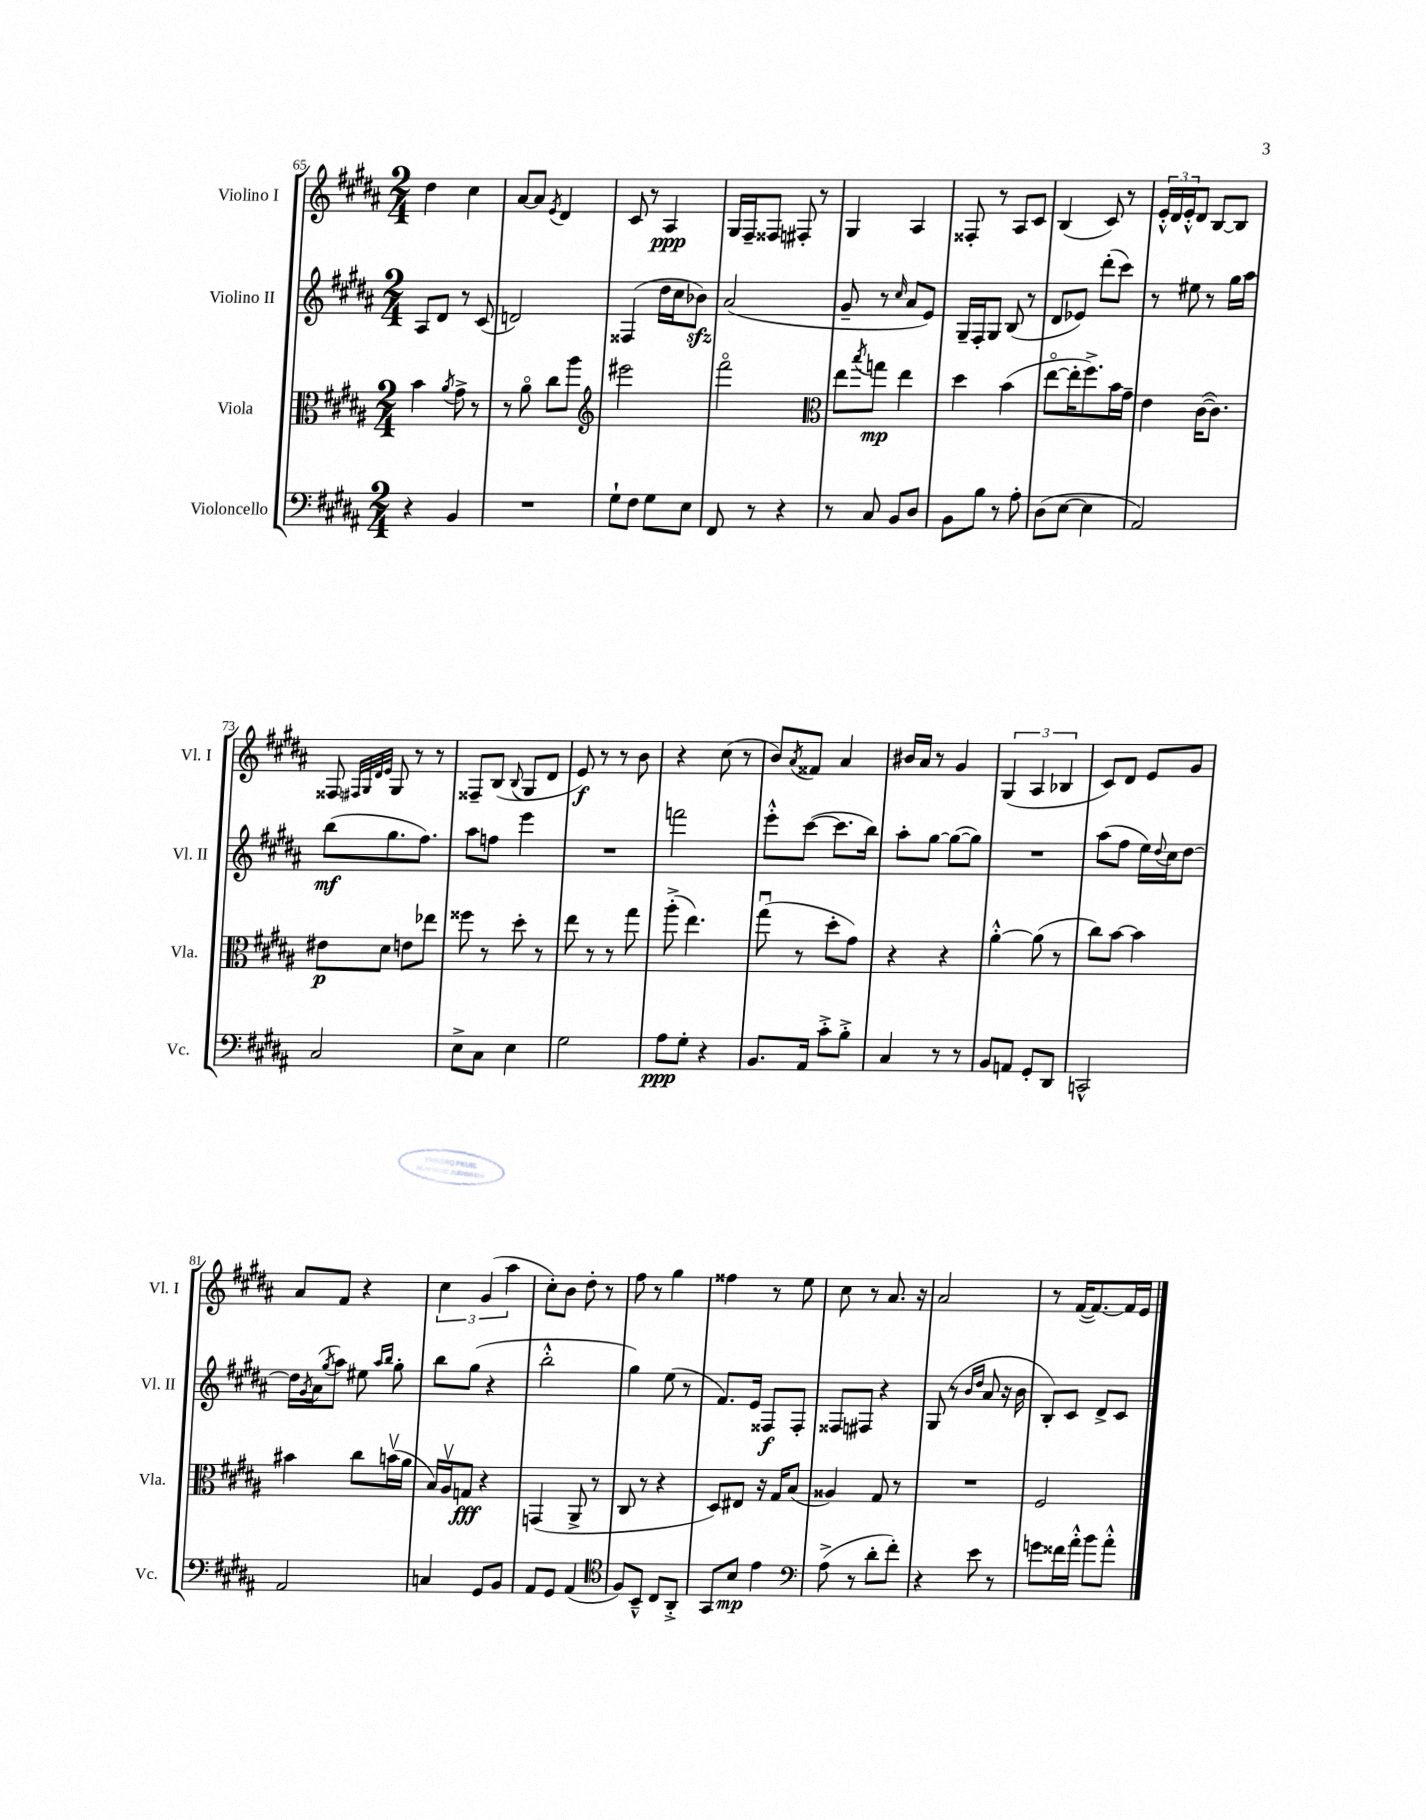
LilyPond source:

<<
\new StaffGroup <<
\new Staff = "s0" \with { instrumentName = "Violino I" shortInstrumentName = "Vl. I" } {
    \clef treble \key b \major \numericTimeSignature \time 2/4
    dis''4 cis''4 |
    ais'8~ ais'8 \acciaccatura { e'8 } dis'4 |
    cis'8 r8 ais4\ppp |
    gis16 fis16-- fisis8 fis8-. r8 |
    gis4 ais4 |
    fisis8-. r8 ais8 cis'8 |
    b4( cis'8) r8 |
    \tuplet 3/2 { e'16-.-^ dis'16 e'16-.-^ } dis'8 b8~ b8 |
    fisis8 \grace { fis32 gis32 dis'32 e'32 } gis8 r8 r8 |
    fisis8-- b8( \appoggiatura { b8 } gis8 dis'8 |
    e'8\f) r8 r8 b'8 |
    r4 cis''8( r8 |
    b'8) \acciaccatura { ais'8 } fisis'8 ais'4 |
    bis'16 ais'16 r8 gis'4 |
    \tuplet 3/2 { gis4( ais4 bes4 } |
    cis'8) dis'8 e'8 gis'8 |
    ais'8 fis'8 r4 |
    \tuplet 3/2 { cis''4 gis'4( ais''4 } |
    cis''8-.) b'8 dis''8-. r8 |
    fis''8 r8 gis''4 |
    fisis''4 r8 e''8 |
    cis''8 r8 ais'8. r16 |
    ais'2 |
    r8 fis'16~( fis'8.~) fis'16 e'16 \bar "|." |
}
\new Staff = "s1" \with { instrumentName = "Violino II" shortInstrumentName = "Vl. II" } {
    \clef treble \key b \major \numericTimeSignature \time 2/4
    ais8 dis'8 r8 cis'8( |
    d'2) |
    fisis4( dis''16 cis''16 bes'8\sfz) |
    ais'2( |
    gis'8-- r8 \grace { cis''16 } ais'8 e'8) |
    gis16-- fis16-. gis8 b8( r8 |
    dis'8 ees'8) dis'''8-.( cis'''8) |
    r8 eis''8 r8 gis''16 ais''16 |
    b''8\mf( gis''8. fis''8.) |
    ais''8 f''8 e'''4 |
    R2 |
    f'''2 |
    e'''8-.-^ cis'''8~( cis'''8. b''16) |
    ais''8-. gis''8~ gis''8~( gis''8) |
    R2 |
    ais''8( fis''8 e''16) \appoggiatura { dis''8 } cis''16 dis''8~ |
    dis''16 \acciaccatura { gis'8 } ais'16( \acciaccatura { gis''8 } ais''8) eis''8 \grace { ais''16 b''16 } gis''8-. |
    b''8 gis''8( r4 |
    b''2-.-^ |
    gis''4) e''8( r8 |
    fis'8.) e'16 fisis8\f fisis8-. |
    fisis8 fis8 r4 |
    gis8( r8 \grace { b'16 dis''16 } ais'8 r16 b'16 |
    b8-.) cis'8 dis'8-> cis'8 \bar "|." |
}
\new Staff = "s2" \with { instrumentName = "Viola" shortInstrumentName = "Vla." } {
    \clef alto \key b \major \numericTimeSignature \time 2/4
    b'4 \acciaccatura { ais'8 } gis'8-> r8 |
    r8 ais'8\flageolet cis''8 ais''8 |
    \clef treble eis'''2 |
    fis'''2\flageolet |
    \clef alto e''8 \acciaccatura { b''8 } g''8\mp e''4 |
    dis''4 b'4( |
    e''8~\flageolet e''16-. fis''8.->) b'16 gis'16-- |
    e'4 cis'16~( cis'8.) |
    eis'8\p dis'8 e'8 ees''8 |
    fisis''8 r8 dis''8-. r8 |
    e''8 r8 r8 gis''8 |
    ais''8-.->( e''4.) |
    gis''8\downbow( r8 dis''8-. gis'8) |
    r4 r4 |
    ais'4~-.-^ ais'8( r8 |
    cis''8) b'8~ b'4 |
    bis'4 cis''8 b'16\upbow( ais'16 |
    b16) ais16\upbow g8\fff r4 |
    g,4( ais,8-> r8 |
    cis8 r8 r4 |
    dis8) eis8 r16 gis16 b8( |
    aisis4) gis8 r8 |
    R2 |
    fis2 \bar "|." |
}
\new Staff = "s3" \with { instrumentName = "Violoncello" shortInstrumentName = "Vc." } {
    \clef bass \key b \major \numericTimeSignature \time 2/4
    r4 b,4 |
    R2 |
    gis8-! fis8 gis8 e8 |
    fis,8 r8 r4 |
    r8 cis8 b,8 dis8 |
    b,8 b8 r8 ais8-. |
    dis8( e8~ e4 |
    ais,2) |
    cis2 |
    e8-> cis8 e4 |
    gis2 |
    ais8\ppp gis8-. r4 |
    b,8. ais,16 cis'8-.-> b8-.-> |
    cis4 r8 r8 |
    b,8 a,8 gis,8-. dis,8 |
    c,2-^ |
    ais,2 |
    c4 gis,8 b,8 |
    ais,8 gis,8 ais,4( |
    \clef tenor fis8) b,8---^ cis8 ais,8-.-> |
    gis,8 b8\mp e'4 |
    \clef bass ais8->( r8 dis'8-. fis'8-.) |
    r4 e'8 r8 |
    g'8 fisis'16 ais'16-.-^ b'8 ais'8-.-^ \bar "|." |
}
>>
>>
\layout { \context { \Score currentBarNumber = #65 } }
